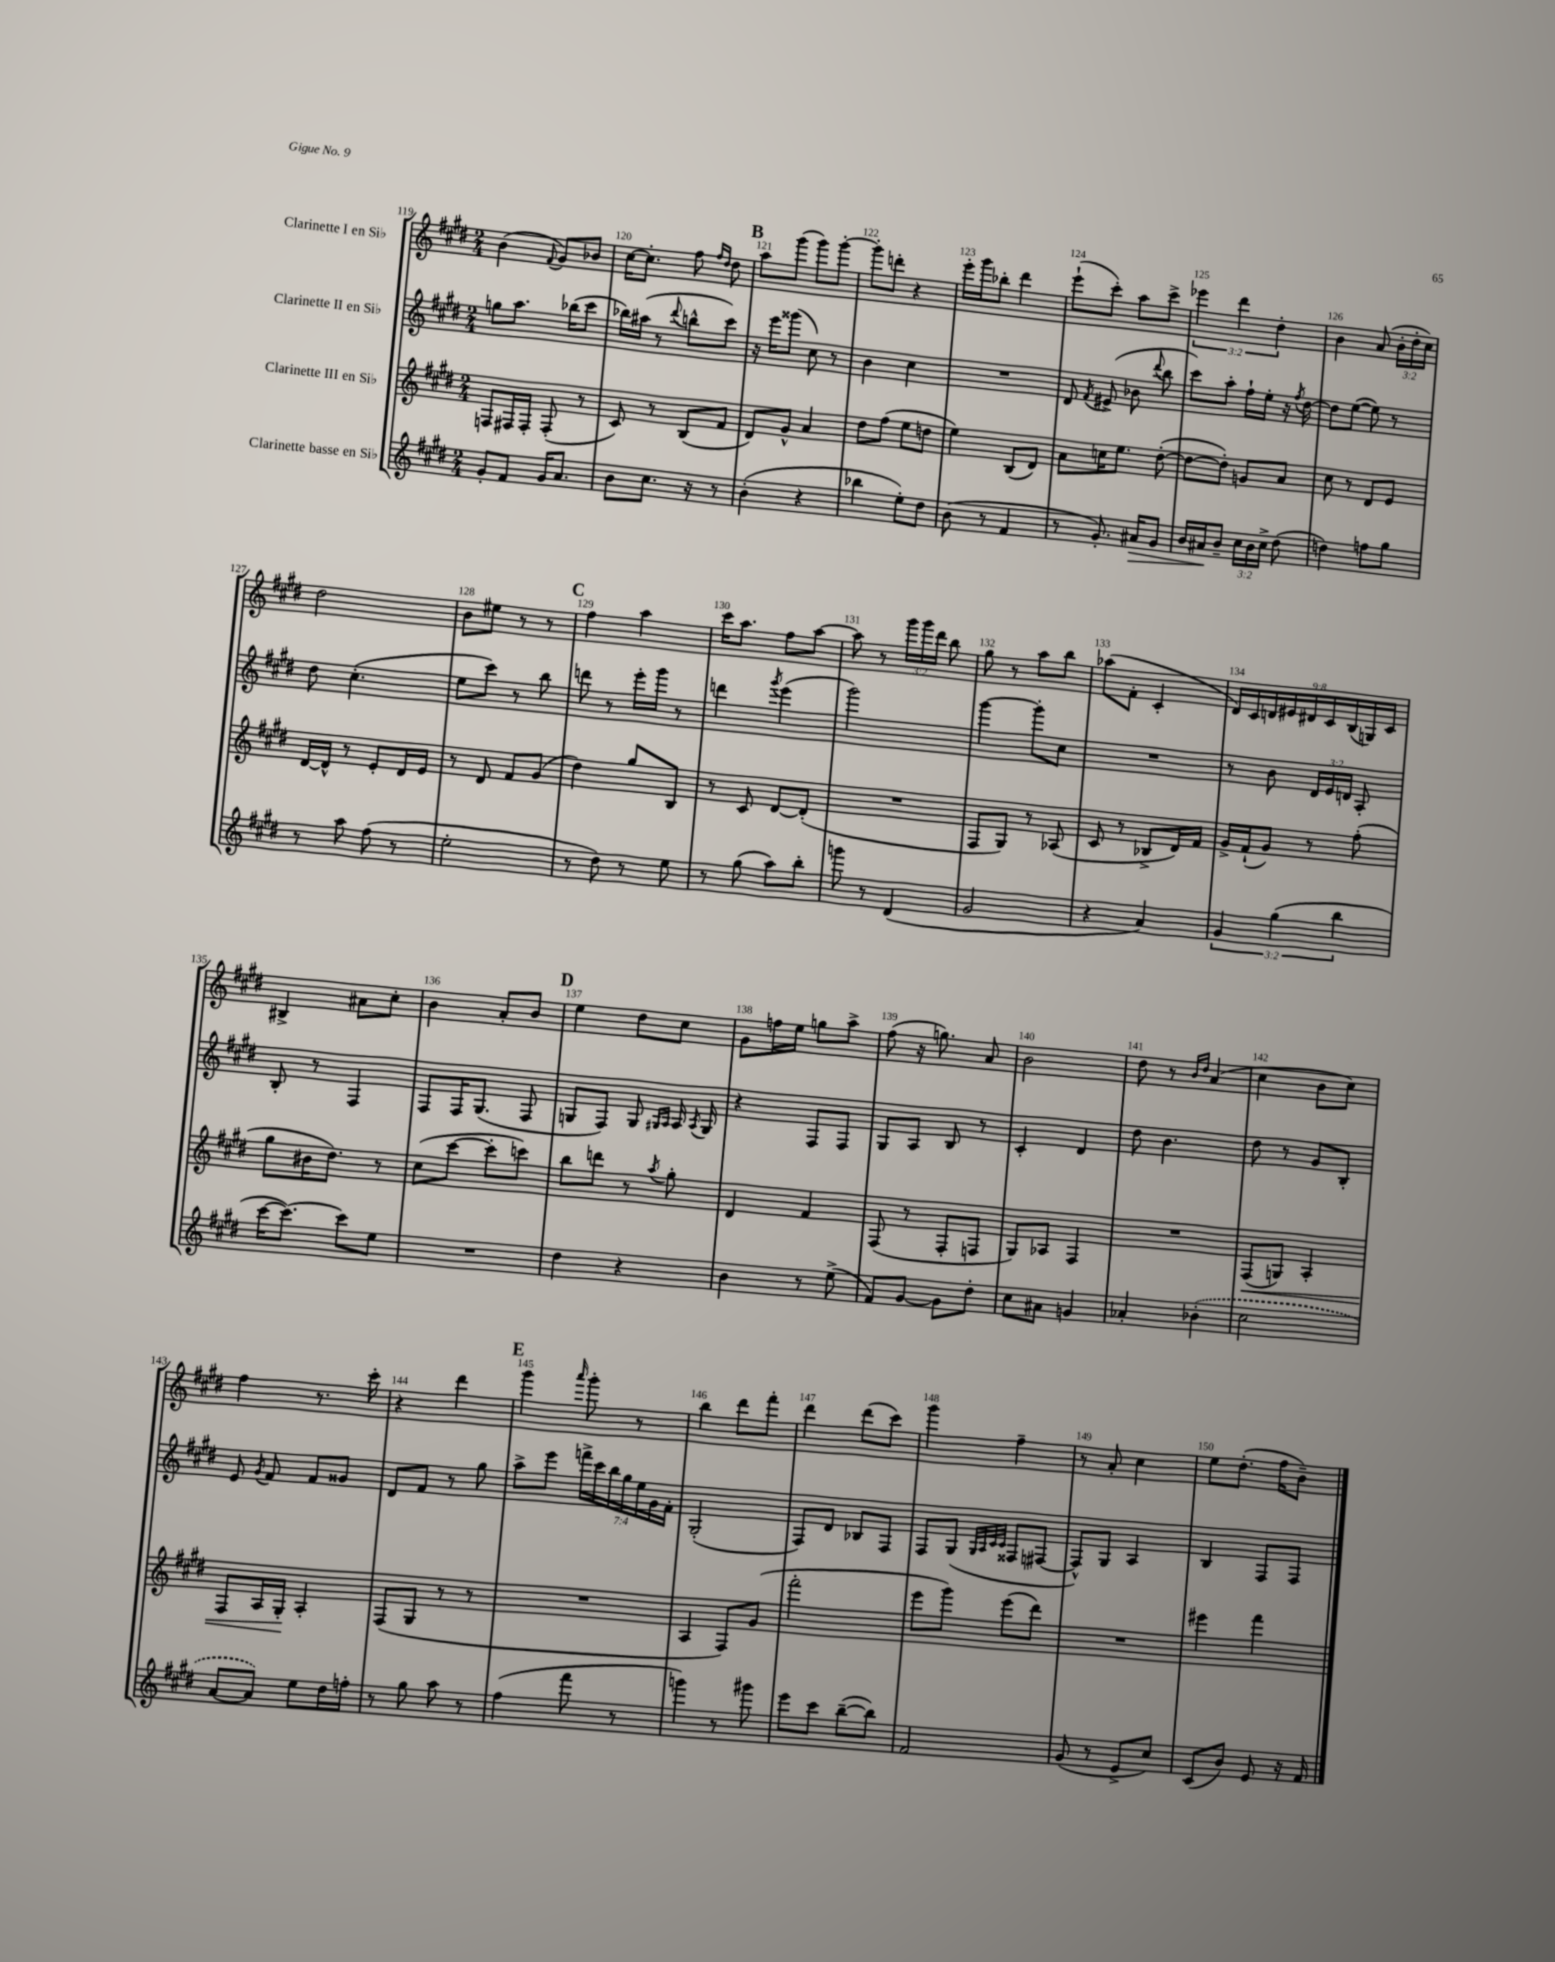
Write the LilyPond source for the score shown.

<<
\new StaffGroup <<
\new Staff = "s0" \with { instrumentName = "Clarinette I en Sib" } {
    \clef treble \key e \major \numericTimeSignature \time 2/4 \override Staff.TupletNumber.text = #tuplet-number::calc-fraction-text
    \autoBeamOff b'4( \appoggiatura { fis'8 } gis'8[) bes'8] |
    cis''16[~ cis''8.]-. fis''8 \grace { fis''16[ dis''16] } dis''8 |
    \mark \markup { \bold "B" } a''8[ gis'''8]( gis'''8[) gis'''8]~-. |
    gis'''8[-. d'''8]-. r4 |
    e'''16[-. gis'''16 bes''8]-. dis'''4 |
    e'''8[-!( cis'''8]-.) a''8[ cis'''8]-> |
    \tuplet 3/2 { ees'''4 dis'''4 dis''4-. } |
    b'4 a'8( \tuplet 3/2 { b'16[-. dis''16-. cis''16]) } |
    dis''2 |
    b'8[ eis''8] r8 r8 |
    \mark \markup { \bold "C" } fis''4 a''4 |
    cis'''16[ a''8.] fis''8[ a''8]~ |
    a''8 r8 \tuplet 3/2 { gis'''16[ gis'''16 dis'''16] } b''8 |
    gis''8 r8 a''8[ b''8] |
    aes''8[( fis'8]-. cis'4-. |
    \tuplet 9/8 { dis'16[) cis'16 d'16 eis'16 dis'16 cis'16 b16( g16) cis'16] } |
    bis4-> ais'8[ cis''8]-. |
    b'4 a'8[-. b'8] |
    \mark \markup { \bold "D" } e''4 dis''8[ cis''8] |
    gis'8[ f''16 e''16] g''8[ a''8]-> |
    fis''8( r16 g''8.) a'8 |
    b'2 |
    dis''8 r8 \grace { b'16[ dis''16] } a'4( |
    cis''4 b'8[ cis''8]) |
    fis''4 r8. cis'''16-. |
    r4 dis'''4 |
    \mark \markup { \bold "E" } gis'''4 \grace { a'''16 } gis'''8-. r8 |
    b''4 dis'''8[ fis'''8]-. |
    dis'''4 dis'''8[( cis'''8]) |
    gis'''4 fis''4-- |
    r8 a'8-. cis''4 |
    e''8[ dis''8.]-.( fis''16[ b'8]--) \bar "|." |
}
\new Staff = "s1" \with { instrumentName = "Clarinette II en Sib" } {
    \clef treble \key e \major \numericTimeSignature \time 2/4 \override Staff.TupletNumber.text = #tuplet-number::calc-fraction-text
    \autoBeamOff g''8[ a''8.] bes''16[( cis'''8] |
    bes''16[) ais''16]( r8 \appoggiatura { dis'''8 } b''8[-^ cis'''8]) |
    \mark \markup { \bold "B" } r16 e'''16[ gisis'''8]( cis''8) r8 |
    b'4 cis''4 |
    R2 |
    dis'8 \acciaccatura { fis'8 } eis'8->( bes'8 \appoggiatura { dis'''8 } b''8 |
    cis'''8[) a''8]-. fis''16[-! e''16]-. r16 \acciaccatura { fis''8 } dis''16~ |
    dis''8[ e''8]~( e''8) r8 |
    dis''8 cis''4.-.( |
    e''8[ cis'''8]) r8 b''8 |
    \mark \markup { \bold "C" } d'''8 r8 e'''16[-. gis'''16] r8 |
    d'''4 \acciaccatura { gis'''8 } e'''4( |
    gis'''2) |
    gis'''4~ gis'''8[-. cis''8] |
    R2 |
    r8 b'8 \tuplet 3/2 { dis'16[ e'16 d'16] } a8-. |
    b8-. r8 fis4 |
    fis8[ fis16 gis8.]( fis8 |
    \mark \markup { \bold "D" } g8[ fis8]) g8 \grace { gis16[ a16] } a16 \acciaccatura { a8 } gis16 |
    r4 fis8[ fis8] |
    gis8[ a8] b8 r8 |
    cis'4-. dis'4 |
    dis''8 b'4. |
    dis''8 r8 gis'8[ b8]-. |
    e'8 \acciaccatura { gis'8 } fis'8 fis'8[ gisis'8] |
    dis'8[ fis'8] r8 gis''8 |
    \mark \markup { \bold "E" } a''8[-> e'''8] \tuplet 7/4 { f'''16[-> cis'''16 b''16 gis''16 e''16 gis'16 fis'16]-. } |
    gis2-.( |
    fis8[) dis'8] bes8[ fis8] |
    fis8[ gis8]( \grace { gis32[ a32 cis'32 cis'32] } fisis8[ fis8]~ |
    fis8[-^) gis8] a4 |
    b4 fis8[ fis8] \bar "|." |
}
\new Staff = "s2" \with { instrumentName = "Clarinette III en Sib" } {
    \clef treble \key e \major \numericTimeSignature \time 2/4
    \autoBeamOff f8[ fis16 fis16]-. fis8-.( r8 |
    cis'8) r8 b8[( fis'8] |
    \mark \markup { \bold "B" } dis'8[) gis'8]-^ a'4 |
    dis''8[ fis''8]( e''8[ d''8] |
    e''4) b8[( dis'8]) |
    a'8[ c''16 e''8.] dis''8~-.( |
    dis''8[~ dis''8]-.) g'8[ a'8] |
    cis''8 r8 dis'8[ e'8] |
    dis'16[~ dis'16]-^ r8 e'8[-. dis'16 e'16] |
    r8 dis'8 fis'8[ gis'8]( |
    \mark \markup { \bold "C" } dis''4) gis''8[ b8] |
    r8 cis'8 dis'8[~ dis'8]-.( |
    R2 |
    fis8[ gis8]) r8 aes8( |
    cis'8 r8 bes8[-> dis'16) fis'16] |
    gis'16[-> fis'16-!( gis'8]) r8 fis''8-.( |
    gis''8[ bis'16 dis''8.]) r8 |
    cis''8[( cis'''8]~ cis'''8[-. c'''8]) |
    \mark \markup { \bold "D" } b''8[ d'''8] r8 \acciaccatura { a''8 } gis''8-. |
    dis'4 fis'4 |
    fis8( r8 fis8[-. f8] |
    gis8[) aes8] fis4 |
    R2 |
    fis8[\<( g8]) a4-. |
    fis8[ a16 gis16]-.\! a4-. |
    fis8[( gis8] r8 r8 |
    \mark \markup { \bold "E" } R2 |
    a4 fis8[) gis'8]( |
    fis'''2-. |
    e'''8[ gis'''8]) e'''8[( dis'''8]) |
    R2 |
    eis'''4 fis'''4 \bar "|." |
}
\new Staff = "s3" \with { instrumentName = "Clarinette basse en Sib" } {
    \clef treble \key e \major \numericTimeSignature \time 2/4 \override Staff.TupletNumber.text = #tuplet-number::calc-fraction-text
    \autoBeamOff gis'8[-. fis'8] gis'16[ a'8.] |
    b'8[ cis''8.] r16 r8 |
    \mark \markup { \bold "B" } b'4-.( r4 |
    bes''4 e''8[-.) dis''8] |
    b'8( r8 fis'4 |
    r8 gis'8.-.) ais'16[\> gis'8] |
    b'16[ ais'16\! b'8]-- \tuplet 3/2 { cis''16[ b'16 cis''16]-> } dis''8( |
    d''4) f''8[ gis''8] |
    r8 a''8 fis''8( r8 |
    e''2-. |
    \mark \markup { \bold "C" } r8 dis''8) r8 e''8 |
    r8 gis''8( a''8[) b''8]-. |
    g'''8 r8 dis'4( |
    gis'2 |
    r4 a'4) |
    \tuplet 3/2 { gis'4 gis''4( b''4 } |
    cis'''16[~ cis'''8.]~) cis'''8[ e''8] |
    R2 |
    \mark \markup { \bold "D" } dis''4 r4 |
    b'4 r8 e''8->( |
    fis'8[) gis'8]~ gis'8[ dis''8]-. |
    cis''8[ ais'8] g'4 |
    aes'4-. \once \slurDashed bes'4-.( |
    cis''2 |
    a'8[~ a'8]) e''8[ dis''16 f''16]-. |
    r8 gis''8 a''8 r8 |
    \mark \markup { \bold "E" } fis''4( fis'''8 r8 |
    g'''4) r8 gis'''8 |
    e'''8[ cis'''8] b''8[~--( b''8]) |
    fis'2 |
    gis'8( r8 e'8[-> cis''8]) |
    cis'8[( b'8]) e'8 r16 fis'16 \bar "|." |
}
>>
>>
\layout { \context { \Score currentBarNumber = #119 \override BarNumber.break-visibility = ##(#f #t #t) barNumberVisibility = #all-bar-numbers-visible } }
